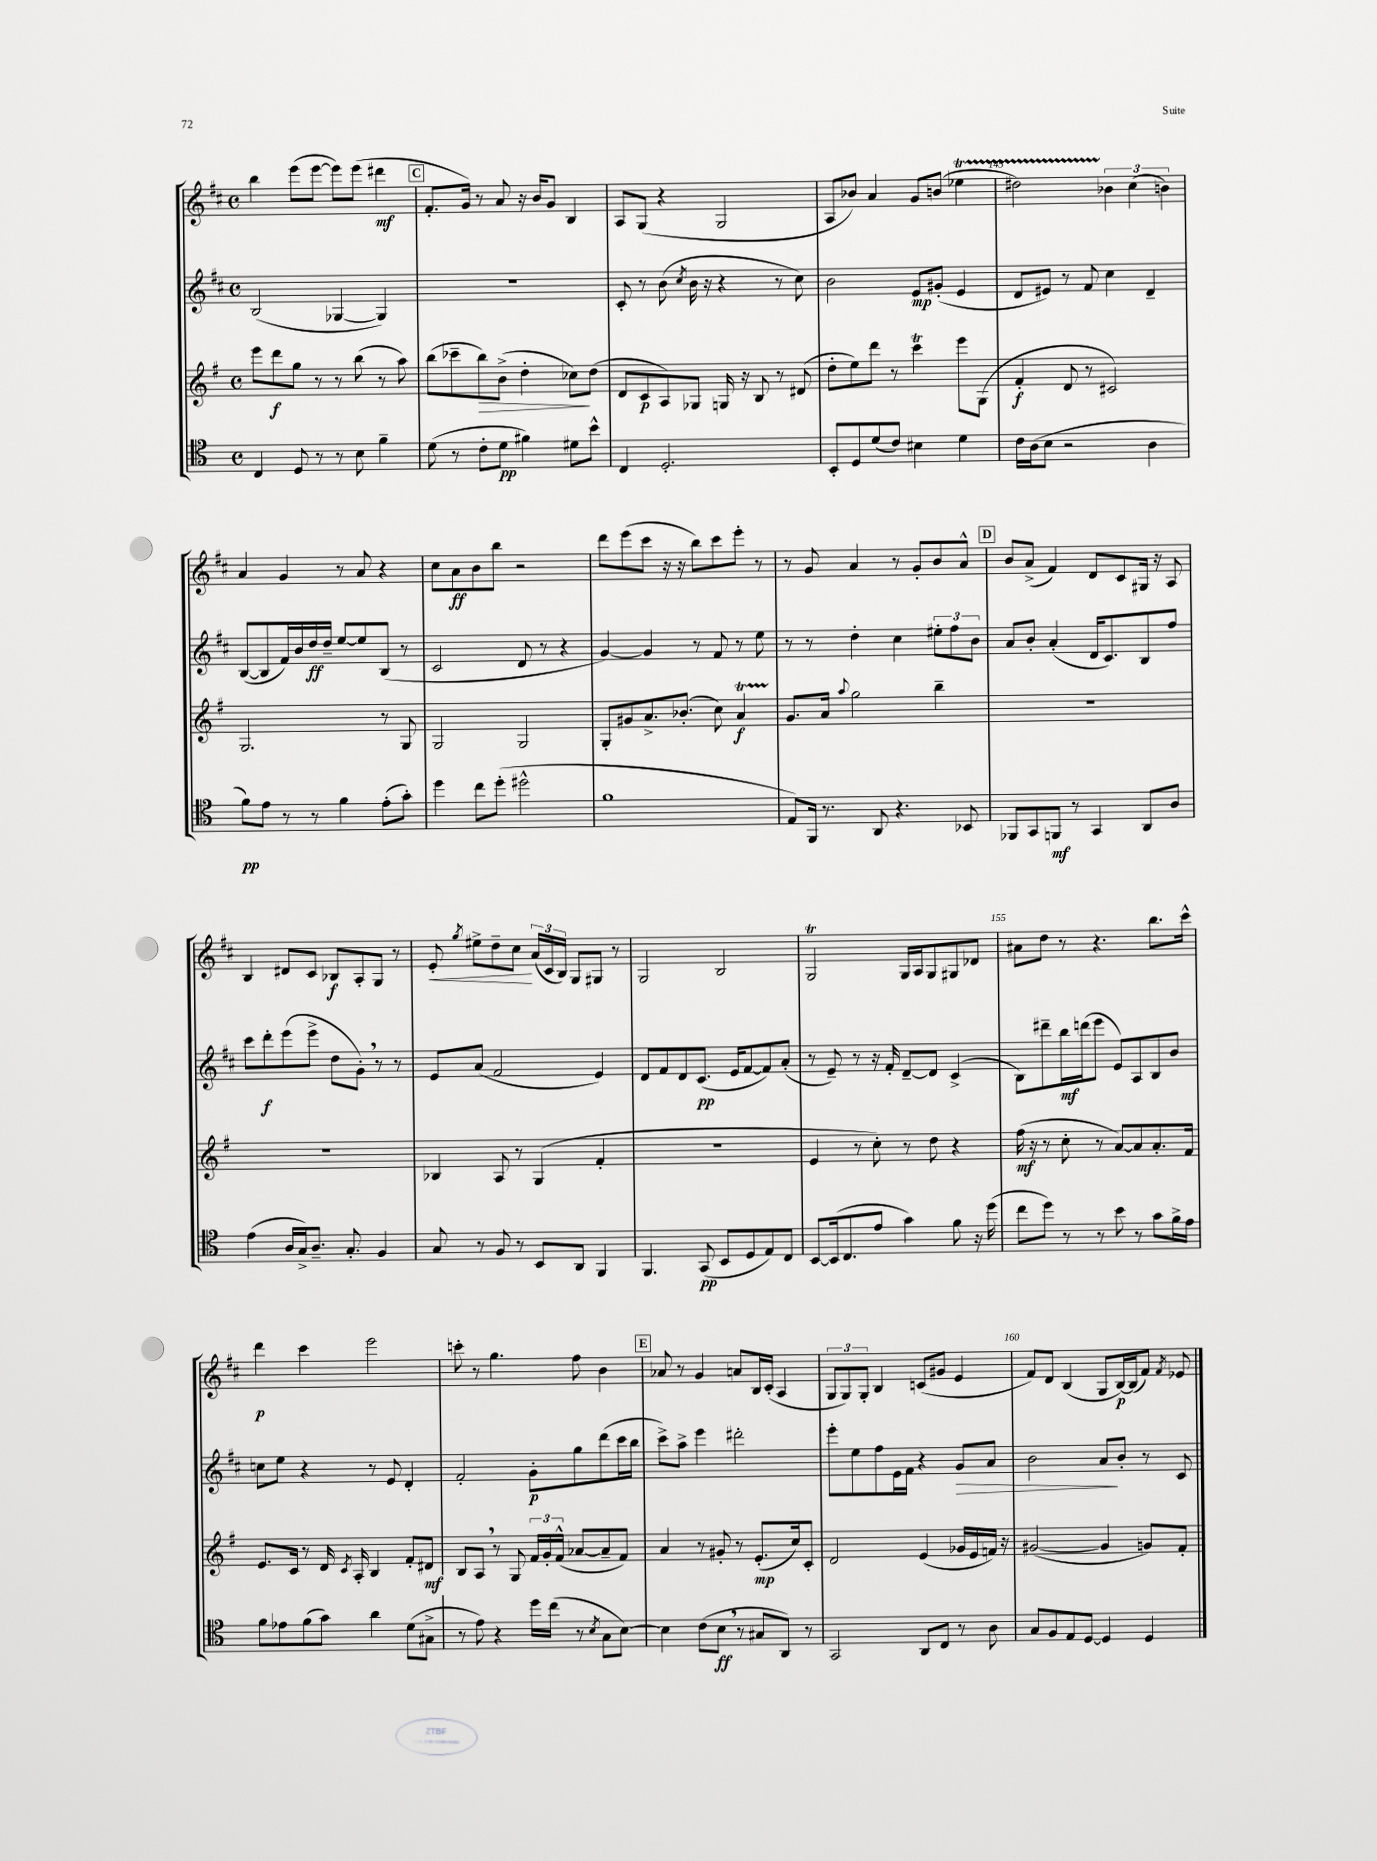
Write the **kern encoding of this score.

**kern	**kern	**kern	**kern
*staff4	*staff3	*staff2	*staff1
*clefC4	*clefG2	*clefG2	*clefG2
*k[]	*k[f#]	*k[f#c#]	*k[f#c#]
*M4/4	*M4/4	*M4/4	*M4/4
*met(c)	*met(c)	*met(c)	*met(c)
4C	8eee	(2B	4bb
.	8ddd	.	.
8D	8gg	.	(8eee
8r	8r	.	[8eee
8r	8r	[4G-	8eee])
8B	(8bb	.	(8eee
4f~	8r	4G-])	4ddd#
.	8aa)	.	.
=	=	=	=
(8d	(8bb	1r	8.f#'
8r	8ccc-~	.	.
.	.	.	16g)
8c'	8bb)	.	8r
8d	(8b^	.	8a
4f#)	4dd'	.	16r
.	.	.	16b
.	.	.	8g
8d#	8cc-)	.	4B
8b^^	(8dd	.	.
=	=	=	=
4C	8d	8c#'	8A
.	8c	8r	(8G
2.D'	8A)	(8b	4r
.	.	8qcc#	.
.	8G-	16b	.
.	.	16r	.
.	16G	4r	2G
.	16r	.	.
.	8B	.	.
.	8r	8r	.
.	(8d#	8cc#)	.
=	=	=	=
8BB'	8dd'	2b	8A
8D	8ee)	.	8b-)
(8d	8ddd	.	4a
8c)	8r	.	.
4B#	4ccc	8e	8g
.	.	(8g#'	(8b
4d	8eee	4e	4ee-
.	(8G	.	.
=	=	=	=
16c	4f#'	8d	2dd#)
(16A	.	.	.
8B	.	8e#)	.
2r	8d	8r	.
.	8r	8f#	.
.	2c#)	4cc#	6b-
.	.	.	(6cc#
4A	.	4d~	.
.	.	.	6b)
=	=	=	=
8f)	2.G	([8B	4a
8e	.	8B]	.
8r	.	16f#)	4g
.	.	16b	.
8r	.	16dd	.
.	.	16dd~	.
4f	.	[8ee	8r
.	.	8ee]	8a
(8e'	8r	(8B	4r
8g')	8G	8r	.
=	=	=	=
4dd	2G	2c#	8cc#
.	.	.	8a
8cc	.	.	8b
(8dd'	.	.	8bb
2dd#^^	2G	8d	2r
.	.	8r	.
.	.	4r	.
=	=	=	=
1f	8G'	[4g)	8ddd
.	8g#	.	(8eee
.	8.a^	4g]	8ccc#
.	.	.	16r
.	(8.b-'	.	16r
.	.	8r	8bb)
.	8cc)	8f#	8ccc#
.	4a	8r	8eee'
.	.	8ee	8r
=	=	=	=
8E)	8.g	8r	8r
16FF	.	8r	8g
8.r	16a	.	.
.	8qqaa	.	.
.	2gg	4dd'	4a
8AA	.	.	.
4.r	.	4cc#	8r
.	.	.	8g'
.	4bb~	12ee#'	8b
.	.	12ff#	.
8BB-	.	.	8a^^
.	.	12b	.
=	=	=	=
8FF-	1r	8a	8b
8GG	.	8b'	(8a^
8FF	.	(4a'	4f#)
8r	.	.	.
4GG	.	16d	8d
.	.	8.c#)	.
.	.	.	8c#
8AA	.	8B	16G#
.	.	.	16r
8A	.	8ff#	8A
=	=	=	=
(4e	1r	8ccc#	4B
.	.	8ddd'	.
16A	.	(8eee	8d#
16G^)	.	.	.
8.A~	.	8eee^	8c#
.	.	8dd	8B-
8.G'	.	.	.
.	.	8g')	8A'
4F	.	8r	8G
.	.	8r	8r
=	=	=	=
8G	4B-	8e	8e'
.	.	.	8qgg
8r	.	(8a	8ee#^
8F	8A	2f#	8dd~
8r	8r	.	8cc#
8BB	(4G	.	(24a
.	.	.	24c#
.	.	.	24B)
8AA	.	.	8G
4FF	4f#'	4e)	8G#
.	.	.	8r
=	=	=	=
4.FF	1r	8d	2G
.	.	8f#	.
.	.	8d	.
(8GG	.	(8.c#	.
8BB	.	.	2B
.	.	16e	.
8D	.	[8f#	.
8E)	.	8f#])	.
8C	.	(8a'	.
=	=	=	=
[8BB	4e	8r	2G
(16BB]	.	8e~)	.
8.C	.	.	.
.	8r	8r	.
8e	8cc')	16r	.
.	.	16f#'	.
4g)	8r	[8d~	16G
.	.	.	16A
.	8dd	8d]	8G
8f	4r	(4c#^	8G#
16r	.	.	8d-
(16dd	.	.	.
=	=	=	=
8cc	(16ff#	8B)	8a#
.	16r	.	.
8dd)	8r	8ddd#~	8dd
8r	8cc'	16bb	8r
.	.	(16ddd	.
8r	8r	8eee	4.r
8b	[8a)	8e)	.
8r	8a]	8A	.
8g	8.a'	8B	8.bb
16f^	.	8b	.
16e	16f#	.	16ccc#^^
=	=	=	=
8f	8.e	8cc	4ddd
8e-	.	8ee	.
.	16c	.	.
(8f	8r	4r	4ccc#
8g)	16d	.	.
.	8qc	.	.
.	16A'	.	.
4a	4B	8r	2eee
.	.	8e	.
(8d	8f#'	4d'	.
8G#^	8d#	.	.
=	=	=	=
8r	8B	2f#'	8ccc'
8e)	8A	.	8r
4r	8r	.	4.gg
.	8G	.	.
16dd	24f#	8g'	.
.	24g'	.	.
(16cc	.	.	.
.	(24f#^^	.	.
8r	[8a-	8gg	8ff#
8qB	.	.	.
8G	8a-~]	(8ddd	4b
[8B)	8f#)	16ccc#	.
.	.	16bb	.
=	=	=	=
4B]	4a	8ccc#^)	8a-
.	.	8aa^	8r
(8c	8r	4eee	4g
8B	8g#'	.	.
8r	8r	2ddd#'	8a
8G#	(8.e'	.	16B
.	.	.	(16c#'
8AA)	.	.	4A
.	16cc)	.	.
8r	8c'	.	.
=	=	=	=
2GG	2d	8eee'	12G
.	.	.	12G)
.	.	8ee	.
.	.	.	12G'
.	.	8ff#	4B
.	.	16e	.
.	.	16f#	.
8AA	(4e	4r	(8c
8C	.	.	8g#
8r	16g-	8g	4e
.	16e	.	.
8A	16f)	8a	.
.	16r	.	.
=	=	=	=
8G	([2g#	2b	8f#)
8F	.	.	8d
8E	.	.	(4B
[8D	.	.	.
4D]	4g#]	8a	8G
.	.	8b'	[16B)
.	.	.	(16B]
4D	8g)	8r	8f#)
.	.	.	8qf#
.	8f#'	8c#	8e-
==	==	==	==
*-	*-	*-	*-
